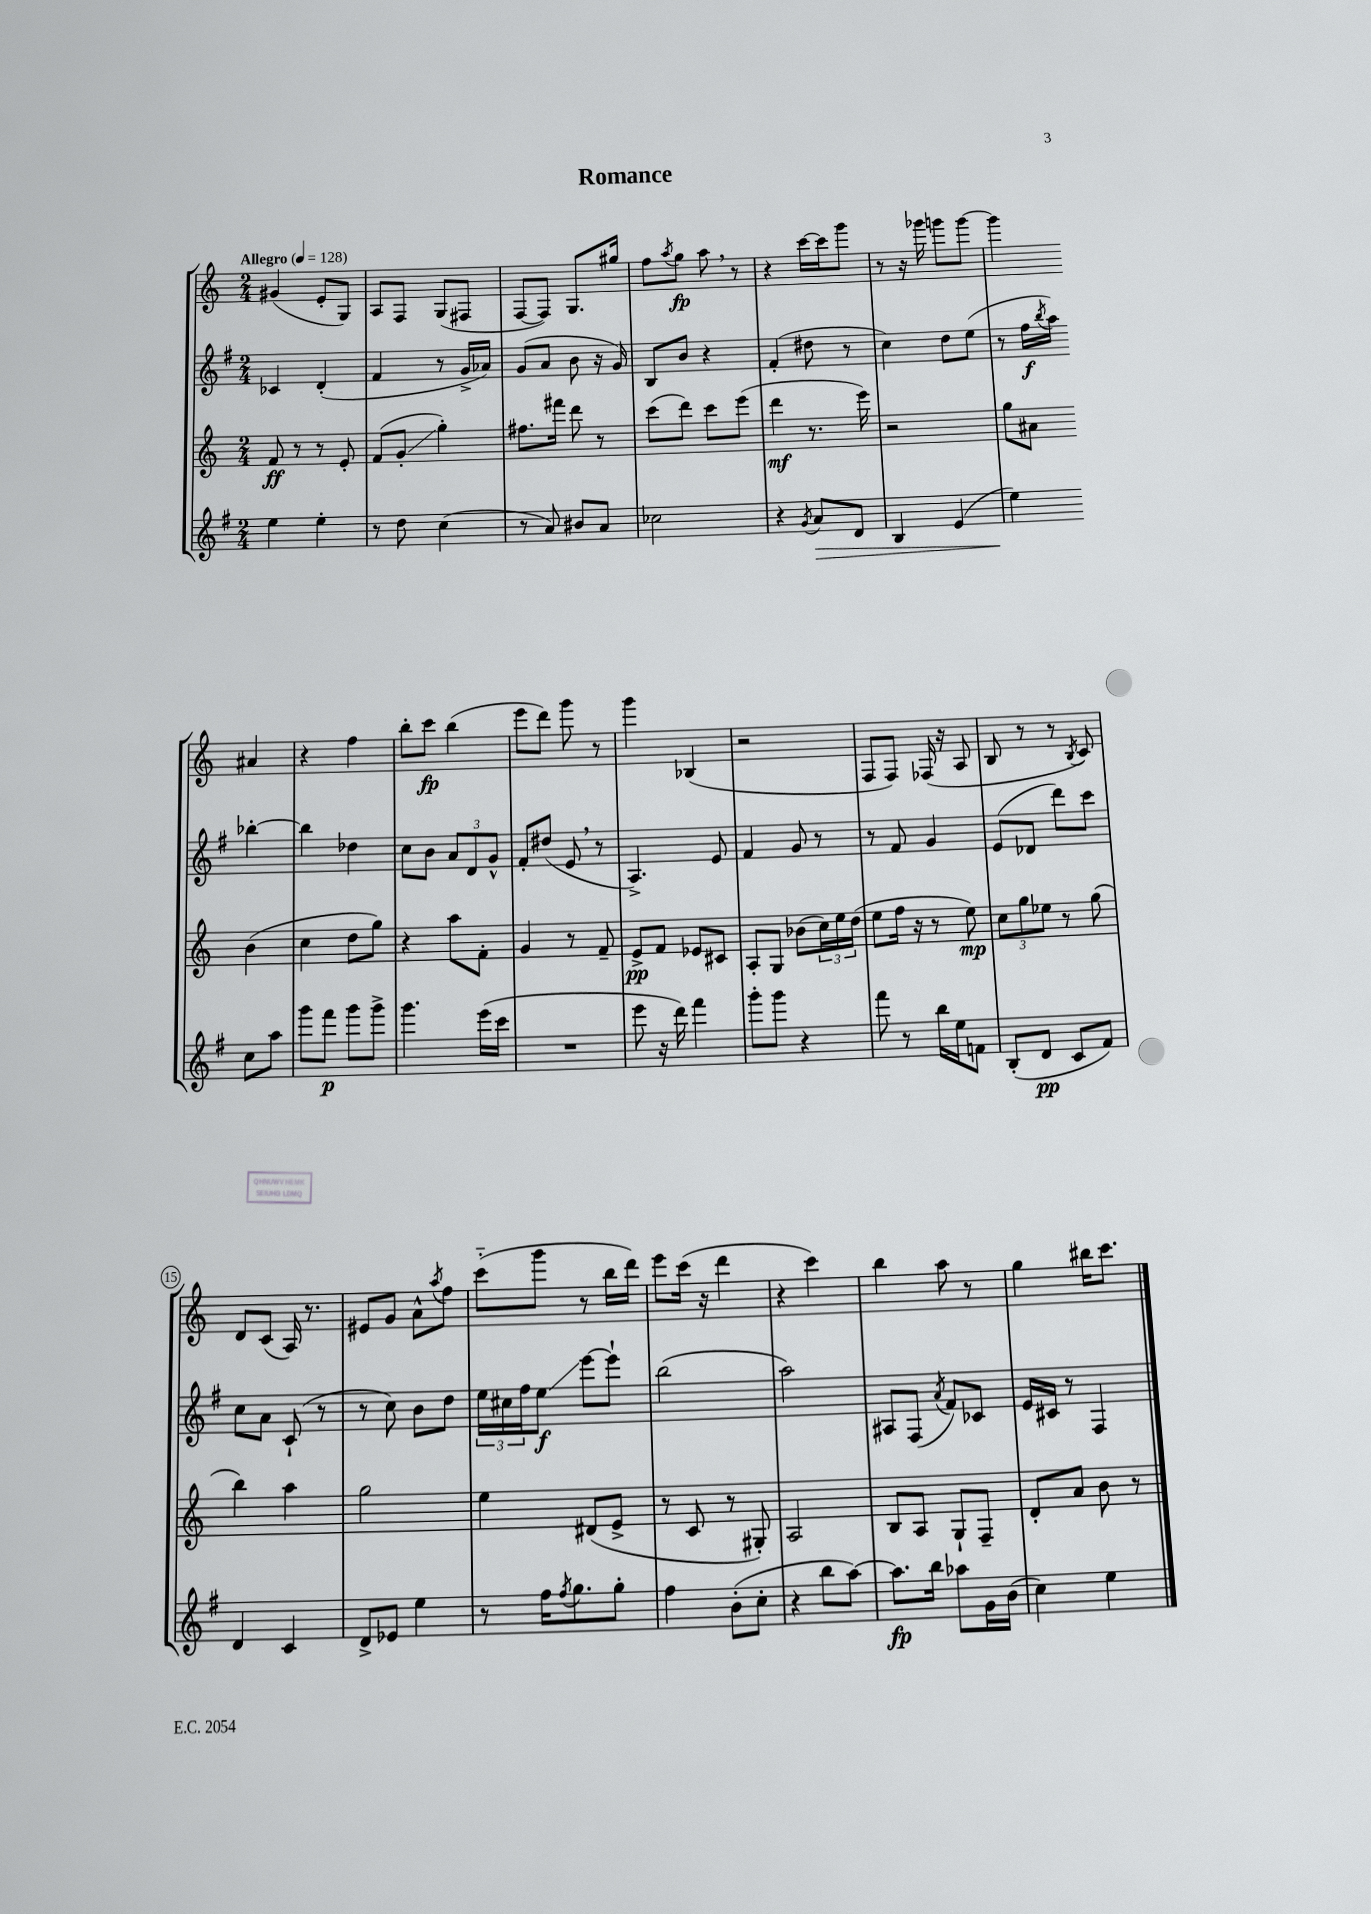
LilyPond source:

\header { title = "Romance" }
<<
\new StaffGroup <<
\new Staff = "s0" {
    \clef treble \key c \major \numericTimeSignature \time 2/4 \tempo "Allegro" 4 = 128
    gis'4( e'8-. g8) |
    a8 f8 g8( fis8 |
    f8~ f8) g8. gis''16 |
    f''8 \acciaccatura { a''8 } g''8\fp a''8 \breathe r8 |
    r4 c'''16~ c'''16 g'''8 |
    r8 r16 ges'''16 g'''8 g'''8~ |
    g'''4 ais'4 |
    r4 f''4 |
    b''8-. c'''8\fp b''4( |
    e'''8 d'''8) g'''8 r8 |
    g'''4 bes4( |
    r2 |
    f8 f8) fes16( r16 a8 |
    b8 r8 r8 \acciaccatura { b8 } c'8) |
    d'8 c'8( a16) r8. |
    eis'8 g'8 a'8-^ \acciaccatura { a''8 } f''8 |
    c'''8-_( g'''8 r8 b''16 d'''16) |
    e'''8 c'''16( r16 d'''4 |
    r4 c'''4) |
    b''4 a''8 r8 |
    g''4 bis''16 c'''8. \bar "|." |
}
\new Staff = "s1" {
    \clef treble \key g \major \numericTimeSignature \time 2/4
    ces'4 d'4-.( |
    fis'4 r8 g'16-> aes'16) |
    g'8( a'8 b'8 r16 g'16) |
    b8 b'8 r4 |
    fis'4-.( dis''8 r8 |
    c''4) d''8 e''8( |
    r8 fis''16\f \acciaccatura { b''8 } a''16) bes''4~-. |
    bes''4 des''4 |
    c''8 b'8 \tuplet 3/2 { a'8 d'8 g'8-^ } |
    fis'8-. dis''8( e'8 \breathe r8 |
    a4.->) e'8 |
    fis'4 g'8 r8 |
    r8 fis'8 g'4 |
    e'8( des'8 d'''8) c'''8 |
    c''8 a'8 c'8-!( r8 |
    r8 c''8) b'8 d''8 |
    \tuplet 3/2 { e''16 cis''16 fis''16 } e''8\glissando\f e'''8~ e'''8-! |
    b''2( |
    a''2) |
    ais8 fis8( \acciaccatura { a'8 } fis'8) ces'8 |
    e'16 cis'16 r8 fis4 \bar "|." |
}
\new Staff = "s2" {
    \clef treble \key c \major \numericTimeSignature \time 2/4
    f'8\ff r8 r8 e'8-. |
    f'8( g'8-.\glissando g''4-.) |
    fis''8. fis'''16 d'''8 r8 |
    c'''8( d'''8) c'''8 e'''8( |
    d'''4\mf r8. e'''16) |
    r2 |
    g''8 ais'8 b'4( |
    c''4 d''8 g''8) |
    r4 a''8 f'8-. |
    g'4 r8 f'8-- |
    e'8->\pp f'8 ees'8 cis'8 |
    a8-. g8 bes'8( \tuplet 3/2 { c''16) e''16 d''16( } |
    e''8 f''16 r16 r8 e''8\mp) |
    \tuplet 3/2 { c''8 g''8 ees''8 } r8 g''8( |
    b''4) a''4 |
    g''2 |
    e''4 dis'8( e'8-> |
    r8 c'8 r8 gis8-.) |
    a2 |
    b8 a8 g8-! f8-- |
    d'8-. a'8 b'8 r8 \bar "|." |
}
\new Staff = "s3" {
    \clef treble \key g \major \numericTimeSignature \time 2/4
    e''4 e''4-. |
    r8 d''8 c''4( |
    r8 a'8) bis'8 a'8 |
    ces''2 |
    r4 \acciaccatura { g'8 } a'8\> d'8 |
    b4 e'4( |
    e''4\!) c''8 a''8 |
    g'''8 fis'''8\p g'''8 g'''8-> |
    g'''4. e'''16( c'''16 |
    R2 |
    e'''8 r16 d'''16) fis'''4 |
    g'''8-. g'''8 r4 |
    fis'''8 r8 b''16 e''16 f'8 |
    b8-.( d'8\pp c'8 fis'8) |
    d'4 c'4 |
    d'8-> ees'8 e''4 |
    r8 fis''16 \acciaccatura { fis''8 } g''8. g''8-. |
    fis''4 b'8-.( c''8-. |
    r4 b''8 a''8~) |
    a''8.\fp b''16 aes''8 g'16 b'16( |
    c''4) e''4 \bar "|." |
}
>>
>>
\layout { \context { \Score \override BarNumber.stencil = #(make-stencil-circler 0.1 0.3 ly:text-interface::print) } }
